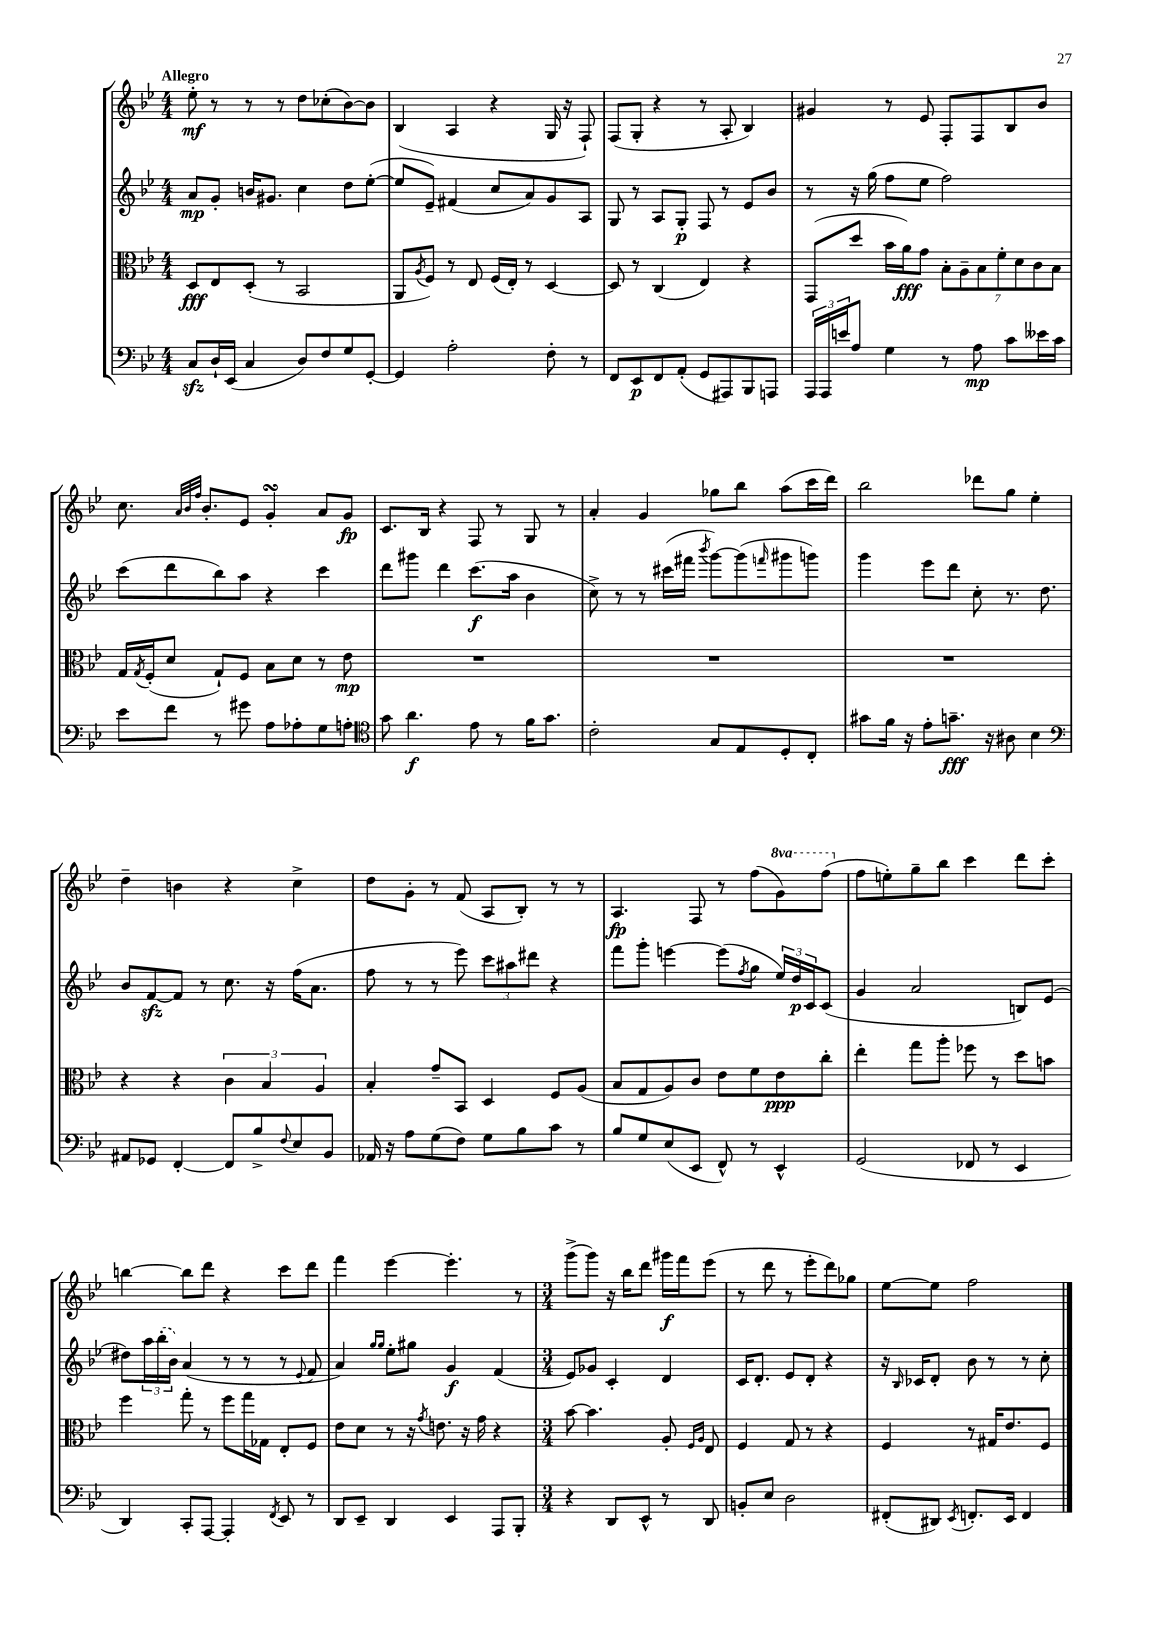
<<
\new StaffGroup <<
\new Staff = "s0" {
    \clef treble \key bes \major \numericTimeSignature \time 4/4 \set Staff.ottavationMarkups = #ottavation-simple-ordinals \tempo "Allegro"
    ees''8-.\mf r8 r8 r8 d''8 ces''8-.( bes'8~) bes'8 |
    bes4( a4 r4 g16 r16 f8-!) |
    f8( g8-. r4 r8 a8-. bes4) |
    gis'4 r8 ees'8 f8-. f8 bes8 bes'8 |
    c''8. \grace { a'32 bes'32 f''32 } bes'8.-. ees'8 g'4-.\turn a'8 g'8\fp |
    c'8. bes16 r4 f8 r8 g8 r8 |
    a'4-. g'4 ges''8 bes''8 a''8( c'''16 d'''16) |
    bes''2 des'''8 g''8 ees''4-. |
    d''4-- b'4 r4 c''4-> |
    d''8 g'8-. r8 f'8( a8 bes8-.) r8 r8 |
    a4.\fp f8 r8 f''8( \ottava #1 g''8) f'''8( \ottava #0 |
    f''8 e''8-.) g''8-- bes''8 c'''4 d'''8 c'''8-. |
    b''4~ b''8 d'''8 r4 c'''8 d'''8 |
    f'''4 ees'''4~ ees'''4.-. r8 |
    \numericTimeSignature \time 3/4 g'''8->( g'''8) r16 bes''16 d'''8 gis'''16\f f'''16 ees'''8( |
    r8 d'''8 r8 ees'''8-. d'''8) ges''8 |
    ees''8~ ees''8 f''2 \bar "|." |
}
\new Staff = "s1" {
    \clef treble \key bes \major \numericTimeSignature \time 4/4
    a'8\mp g'8-. b'16 gis'8. c''4 d''8 ees''8~-.( |
    ees''8 ees'8--) fis'4( c''8 a'8) g'8 a8 |
    g8 r8 a8 g8-.\p f8 r8 ees'8 bes'8 |
    r8 r16 g''16( f''8 ees''8 f''2) |
    c'''8( d'''8 bes''8) a''8 r4 c'''4 |
    d'''8 gis'''8 d'''4 c'''8.\f( a''16 bes'4 |
    c''8->) r8 r8 cis'''16( fis'''16 \acciaccatura { bes'''8 } g'''8~) g'''8( \grace { f'''16 } gis'''8 g'''8) |
    g'''4 ees'''8 d'''8 c''8-. r8. d''8. |
    bes'8 f'8~\sfz f'8 r8 c''8. r16 f''16( a'8. |
    f''8 r8 r8 ees'''8) \tuplet 3/2 { c'''8 ais''8 dis'''8 } r4 |
    f'''8 g'''8-. e'''4~ e'''8( \acciaccatura { f''8 } g''8 \tuplet 3/2 { ees''16) d''16\p c'16 } c'8( |
    g'4 a'2 b8) ees'8( |
    dis''8) \tuplet 3/2 { a''16 \once \slurDashed bes''16-.( bes'16) } a'4( r8 r8 r8 \appoggiatura { ees'8 } f'8 |
    a'4) \grace { g''16 g''16 } ees''8-. gis''8 g'4\f f'4( |
    \numericTimeSignature \time 3/4 ees'8) ges'8 c'4-. d'4 |
    c'16 d'8.-. ees'8 d'8-. r4 |
    r16 \grace { bes16 } ces'16 d'8-. bes'8 r8 r8 c''8-. \bar "|." |
}
\new Staff = "s2" {
    \clef alto \key bes \major \numericTimeSignature \time 4/4
    d8\fff ees8 d8-.( r8 bes,2 |
    a,8 \acciaccatura { a8 } f8) r8 ees8 f16( ees16-.) r8 d4~ |
    d8 r8 c4( ees4) r4 |
    g,8( d''8 bes'16 a'16\fff) g'8 \tuplet 7/4 { bes8-. a8-- bes8 f'8-. d'8 c'8 bes8 } |
    g16 \acciaccatura { g8 } f16-.( d'8 g8-!) f8 bes8 d'8 r8 ees'8\mp |
    R1 |
    R1 |
    R1 |
    r4 r4 \tuplet 3/2 { c'4 bes4 a4 } |
    bes4-. g'8-- bes,8 d4 f8 a8( |
    bes8 g8 a8) c'8 ees'8 f'8 ees'8\ppp c''8-. |
    ees''4-. g''8 a''8-. fes''8 r8 d''8 b'8 |
    f''4 g''8-. r8 f''8 g''16 ges16 ees8-. f8 |
    ees'8 d'8 r8 r16 \acciaccatura { g'8 } e'8. r16 g'16 r4 |
    \numericTimeSignature \time 3/4 bes'8~ bes'4. a8-. \grace { f16 a16 } ees8 |
    f4 g8 r8 r4 |
    f4 r8 gis16 ees'8. f8 \bar "|." |
}
\new Staff = "s3" {
    \clef bass \key bes \major \numericTimeSignature \time 4/4
    c8\sfz d16-! ees,16( c4 d8) f8 g8 g,8~-. |
    g,4 a2-. f8-. r8 |
    f,8 ees,8\p f,8 a,8-.( g,8 ais,,8) bes,,8 a,,8 |
    \tuplet 3/2 { a,,16 a,,16 e'16 } a8 g4 r8 a8\mp c'8 eeses'16 c'16 |
    ees'8 f'8 r8 gis'8 a8 aes8-. g8 a8-. |
    \clef tenor g'8 a'4.\f ees'8 r8 f'16 g'8. |
    c'2-. g8 ees8 d8-. c8-. |
    gis'8 f'16 r16 ees'8-. g'8.--\fff r16 ais8 bes4 |
    \clef bass ais,8 ges,8 f,4~-. f,8 bes8-> \appoggiatura { f8 } ees8 bes,8 |
    aes,16 r16 a8 g8( f8) g8 bes8 c'8 r8 |
    bes8 g8 ees8( ees,8 f,8-^) r8 ees,4-^ |
    g,2( fes,8 r8 ees,4 |
    d,4) c,8-. a,,8~ a,,4-. \acciaccatura { f,8 } ees,8 r8 |
    d,8 ees,8-- d,4 ees,4 a,,8 bes,,8-. |
    \numericTimeSignature \time 3/4 r4 d,8 ees,8-^ r8 d,8 |
    b,8-. ees8 d2 |
    fis,8-.( dis,8) \acciaccatura { ees,8 } f,8.-. ees,16 f,4 \bar "|." |
}
>>
>>
\layout { \context { \Score \remove "Bar_number_engraver" } }
